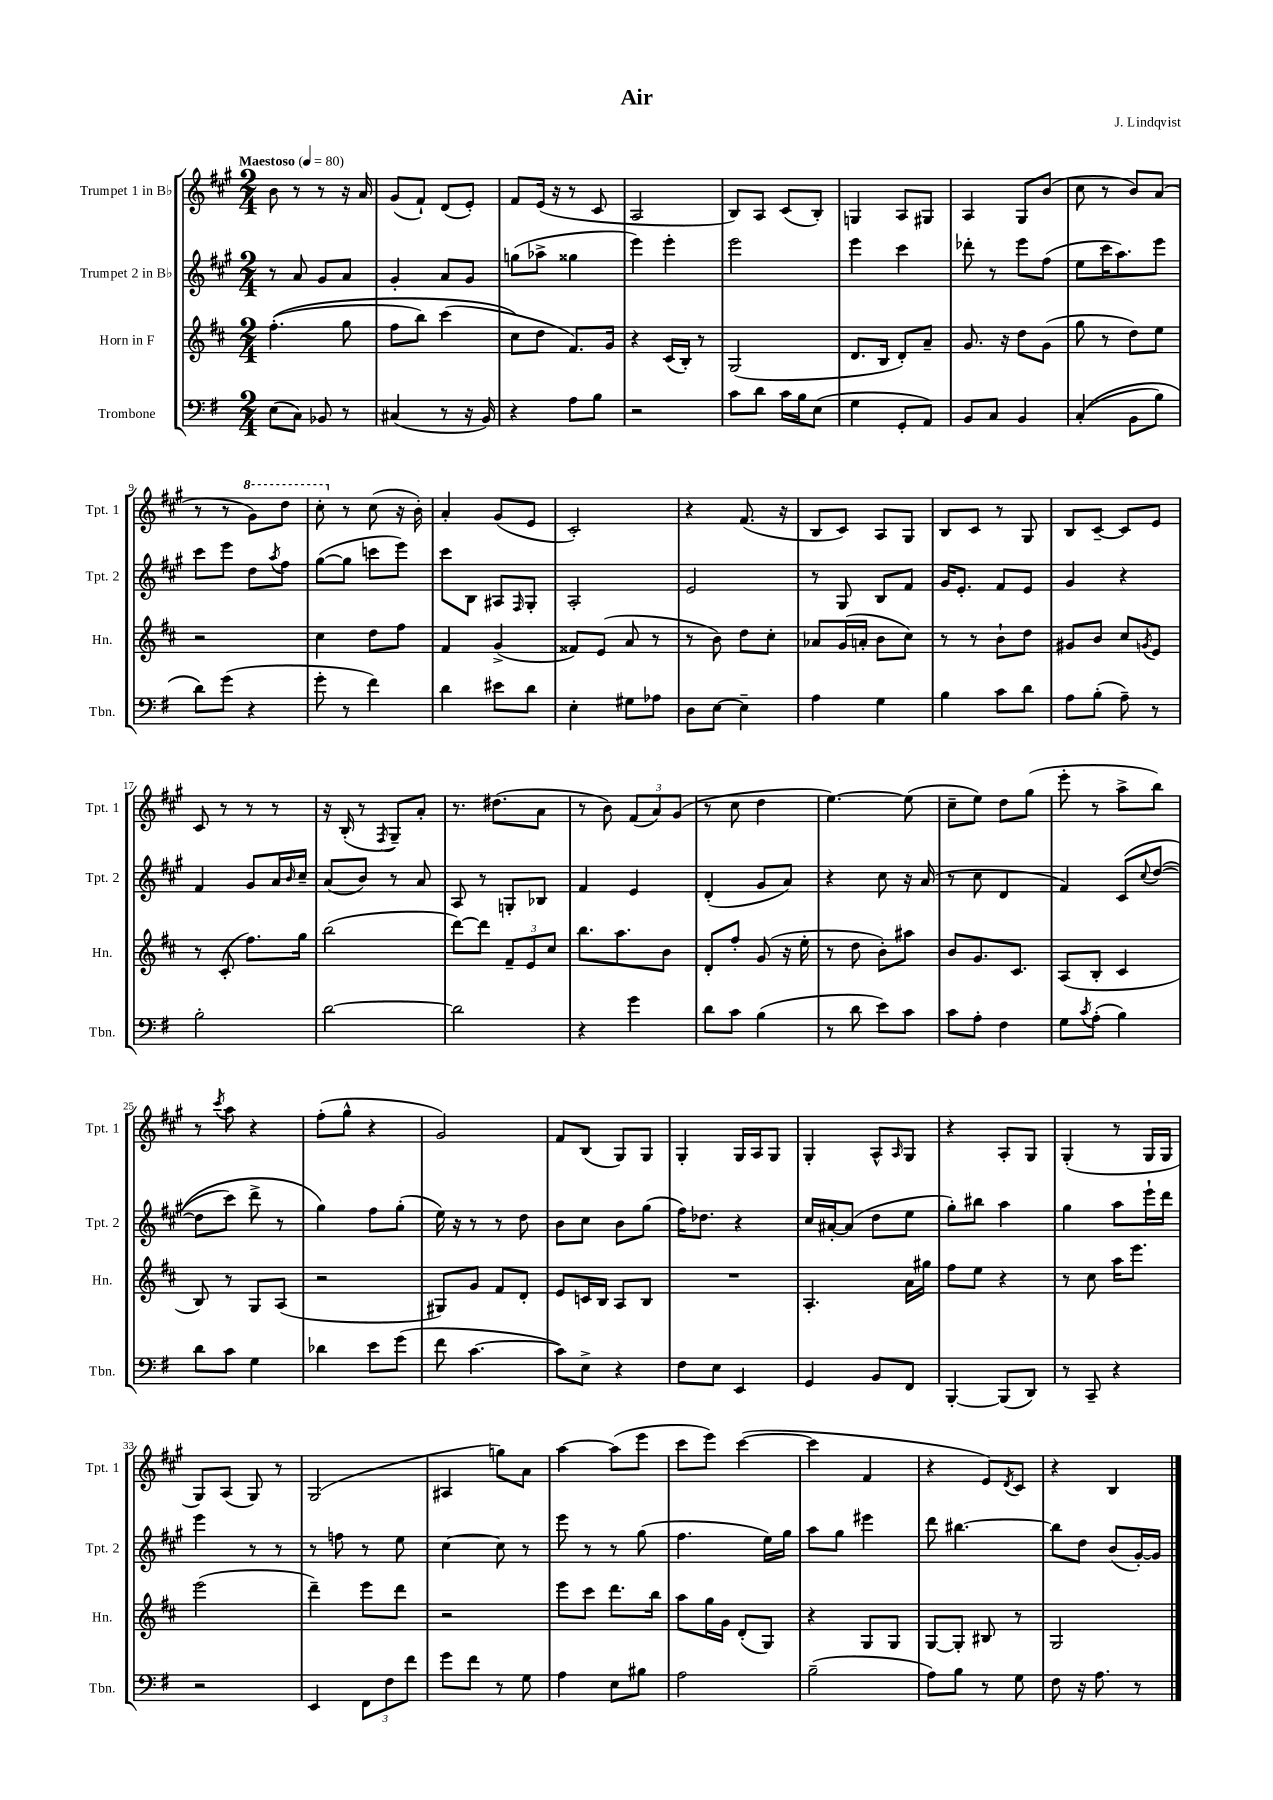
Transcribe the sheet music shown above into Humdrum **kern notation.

**kern	**kern	**kern	**kern
*part4	*part3	*part2	*part1
*staff4	*staff3	*staff2	*staff1
*I"Trombone	*I"Horn in F	*I"Trumpet 2 in B♭	*I"Trumpet 1 in B♭
*I'Tbn.	*I'Hn.	*I'Tpt. 2	*I'Tpt. 1
*clefF4	*clefG2	*clefG2	*clefG2
*k[f#]	*k[f#c#]	*k[f#c#g#]	*k[f#c#g#]
*M2/4	*M2/4	*M2/4	*M2/4
*MM80	*MM80	*MM80	*MM80
=1	=1	=1	=1
!	!	!	!LO:TX:a:B:t=Maestoso
(8E\L	((4.ff#'\	8r	8b\
8C\J)	.	8a/	8r
8BB-X/	.	8g#/L	8r
8r	8gg\	8a/J	16r
.	.	.	16a/
=2	=2	=2	=2
(4C#X/	8ff#\L	4g#'/	(8g#/L
.	8bb\J)	.	8f#`/J)
8r	(4ccc#\	8a/L	(8d/L
16r	.	8g#/J	8e'/J)
16BB/)	.	.	.
=3	=3	=3	=3
4r	8cc#\L)	(8ggn\L	8f#/L
.	8dd\J	8aa-X^\J	(16e/Jk
.	.	.	16r
8A\L	8.f#/L)	4gg##X\	8r
8B\J	.	.	8c#/
.	16g/Jk	.	.
=4	=4	=4	=4
2r	4r	4eee\)	2A/
.	(16c#/LL	4eee'\	.
.	16B'/JJ)	.	.
.	8r	.	.
=5	=5	=5	=5
8c\L	(2G/	2eee\	8B/L)
8d\J	.	.	8A/J
16c\LL	.	.	(8c#/L
16B\J	.	.	.
(8E\J	.	.	8B'/J)
=6	=6	=6	=6
4G\	8.d/L	4eee\	4Gn/
.	16B/Jk	.	.
8GG'/L	8d'/L)	4ccc#\	8A/L
8AA/J)	8a~/J	.	8G#X/J
=7	=7	=7	=7
8BB/L	8.g/	8ddd-X'\	4A/
8C/J	.	8r	.
.	16r	.	.
4BB/	8dd\L	8eee\L	8G#/L
.	(8g\J	(8ff#\J	(8b/J
=8	=8	=8	=8
((4C'/	8gg\	8ee\L	8cc#\
.	8r	16ccc#\K	8r
.	.	8.aa\)	.
8BB\L	8dd\L)	.	8b/L)
8B\J)	8ee\J	8eee\J	(8a/J
!!LO:LB:g=z
=9	=9	=9	=9
8d\L)	2r	8ccc#\L	8r
(8g\J	.	8eee\J	8r
*	*	*	*8va
4r	.	8dd\L	8gg#\L)
.	.	8qaa/	.
.	.	8ff#\J	8ddd\J
=10	=10	=10	=10
8g'\	4cc#\	([8gg#\L	8ccc#'\
*	*	*	*X8va
8r	.	8gg#\J]	8r
4f#\)	8dd\L	8cccn\L	(8cc#\
.	8ff#\J	8eee\J)	16r
.	.	.	16b'\)
=11	=11	=11	=11
4d\	4f#/	8ccc#\L	4a'/
.	.	8B\J	.
8e#X\L	(4g^/	8A#X/L	(8g#/L
.	.	16qqF#/	.
8d\J	.	8G#'/J	8e/J
=12	=12	=12	=12
4E'\	8f##X/L)	2A'/	2c#'/)
.	(8e/J	.	.
8G#X\L	8a/	.	.
8A-X\J	8r	.	.
=13	=13	=13	=13
8D\L	8r	2e/	4r
[8E\J	8b\)	.	.
4E~\]	8dd\L	.	(8.f#/
.	8cc#'\J	.	.
.	.	.	16r
=14	=14	=14	=14
4A\	8a-X/L	8r	8B/L
.	(16g/L	8G#/	8c#/J)
.	16an'/JJ	.	.
4G\	8b\L	8B/L	8A/L
.	8cc#\J)	8f#/J	8G#/J
=15	=15	=15	=15
4B\	8r	16g#/KL	8B/L
.	.	8.e'/J	.
.	8r	.	8c#/J
8c\L	8b`\L	8f#/L	8r
8d\J	8dd\J	8e/J	8G#/
=16	=16	=16	=16
8A\L	8g#X/L	4g#/	8B/L
(8B'\J	8b/J	.	[8c#~/J
8A~\)	8cc#/L	4r	8c#/L]
.	8qgn/	.	.
8r	8e/J	.	8e/J
!!LO:LB:g=z
=17	=17	=17	=17
2B'\	8r	4f#/	8c#/
.	(8c#'/	.	8r
.	8.ff#\L)	8g#/L	8r
.	.	16a/L	8r
.	.	16qqb/	.
.	16gg\Jk	16cc#~/JJ	.
=18	=18	=18	=18
[2d\	(2bb\	(8a/L	16r
.	.	.	(16B'/
.	.	8b/J)	8r
.	.	.	8qF#/
.	.	8r	8G#~/L)
.	.	8a/	8a'/J
=19	=19	=19	=19
2d\]	[8ddd\L)	8A/	8.r
.	8ddd\J]	8r	.
.	.	.	(8.dd#X\L
.	12f#~/L	8Gn'/L	.
.	12e/	.	.
.	.	8B-X/J	8a\J
.	12cc#/J	.	.
=20	=20	=20	=20
4r	8.bb\L	4f#/	8r
.	.	.	8b\)
.	8.aa\	.	.
4g\	.	4e/	(12f#/L
.	.	.	12a/)
.	8b\J	.	.
.	.	.	(12g#/J
=21	=21	=21	=21
8d\L	8d'/L	(4d'/	8r
8c\J	8ff#'/J	.	8cc#\
(4B\	(8g/	8g#/L	4dd\
.	16r	8a/J)	.
.	16ee'\	.	.
=22	=22	=22	=22
8r	8r	4r	[4.ee\)
8d\	8dd\	.	.
8e\L)	8b'\L)	8cc#\	.
8c\J	8aa#X\J	16r	(8ee\]
.	.	(16a/	.
=23	=23	=23	=23
8c\L	8b/L	8r	8cc#~\L
8A'\J	8.g/	8cc#\	8ee\J)
4F#\	.	4d/	8dd\L
.	8.c#/J	.	.
.	.	.	(8gg#\J
=24	=24	=24	=24
8G\L	(8A/L	4f#/)	8eee'\
8qc/	.	.	.
(8A'\J	8B'/J	.	8r
4B\)	4c#/	(8c#/L	8aa^\L
.	.	8qqcc#/	.
.	.	([8dd/J	8bb\J)
!!LO:LB:g=z
=25	=25	=25	=25
8d\L	8B/)	8dd\L]	8r
.	.	.	8qccc#/
8c\J	8r	8ccc#\J)	8aa\
4G\	8G/L	8ddd^\	4r
.	(8A/J	8r	.
=26	=26	=26	=26
4d-X\	2r	4gg#\)	(8ff#'\L
.	.	.	8gg#^^\J
8e\L	.	8ff#\L	4r
(8g\J	.	(8gg#'\J	.
=27	=27	=27	=27
8f#\	8G#X/L)	16ee\)	2g#/)
.	.	16r	.
[4.c\	8g/J	8r	.
.	8f#/L	8r	.
.	8d'/J	8dd\	.
=28	=28	=28	=28
8c\L])	8e/L	8b\L	8f#/L
8E^\J	16cn/L	8cc#\J	(8B/J
.	16B/JJ	.	.
4r	8A/L	8b\L	8G#/L)
.	8B/J	(8gg#\J	8G#/J
=29	=29	=29	=29
8F#\L	2r	16ff#\KL)	4G#'/
.	.	8.dd-X\J	.
8E\J	.	.	.
4EE/	.	4r	16G#/LL
.	.	.	16A/J
.	.	.	8G#/J
=30	=30	=30	=30
4GG/	4.A'/	16cc#/LL	4G#'/
.	.	[16a#X'/J	.
.	.	(8a#/J]	.
8BB/L	.	8dd\L	8A^^/L
.	.	.	16qqA/
8FF#/J	16a\LL	8ee\J	8G#/J
.	16gg#X\JJ	.	.
=31	=31	=31	=31
[4BBB'/	8ff#\L	8gg#'\L)	4r
.	8ee\J	8bb#X\J	.
(8BBB/L]	4r	4aa\	8A'/L
8DD/J)	.	.	8G#/J
=32	=32	=32	=32
8r	8r	4gg#\	(4G#'/
8CC~/	8cc#\	.	.
4r	16aa\KL	8aa\L	8r
.	8.eee\J	.	.
.	.	16eee`\L	16G#/LL
.	.	16ddd\JJ	16G#/JJ
!!LO:LB:g=z
=33	=33	=33	=33
2r	(2eee\	4eee\	8G#/L)
.	.	.	(8A/J
.	.	8r	8G#/)
.	.	8r	8r
=34	=34	=34	=34
4EE/	4ddd~\)	8r	(2G#/
.	.	8ffn\	.
12FF#\L	8eee\L	8r	.
12F#\	.	.	.
.	8ddd\J	8ee\	.
12f#\J	.	.	.
=35	=35	=35	=35
8g\L	2r	[4cc#\	4A#X/
8f#\J	.	.	.
8r	.	8cc#\]	8ggn\L)
8G\	.	8r	8a\J
=36	=36	=36	=36
4A\	8eee\L	8eee\	[4aa\
.	8ccc#\J	8r	.
8E\L	8.ddd\L	8r	(8aa\L]
8B#X\J	.	(8gg#\	8eee\J
.	16bb\Jk	.	.
=37	=37	=37	=37
2A\	8aa\L	4.ff#\	8ccc#\L
.	16gg\L	.	8eee\J)
.	16g\JJ	.	.
.	(8d'/L	.	([4ccc#\
.	8G/J)	16ee\LL)	.
.	.	16gg#\JJ	.
=38	=38	=38	=38
(2B~\	4r	8aa\L	4ccc#\]
.	.	8gg#\J	.
.	8G/L	4eee#X\	4f#/
.	8G/J	.	.
=39	=39	=39	=39
8A\L)	[8G/L	8ddd\	4r
8B\J	8G'/J]	[4.bb#X\	.
8r	8B#X/	.	8e/L)
.	.	.	8qd/
8G\	8r	.	8c#/J
=40	=40	=40	=40
8F#\	2G/	8bb#\L]	4r
16r	.	8dd\J	.
8.A\	.	.	.
.	.	(8b/L	4B/
8r	.	[16g#'/L)	.
.	.	16g#/JJ]	.
==	==	==	==
*-	*-	*-	*-
